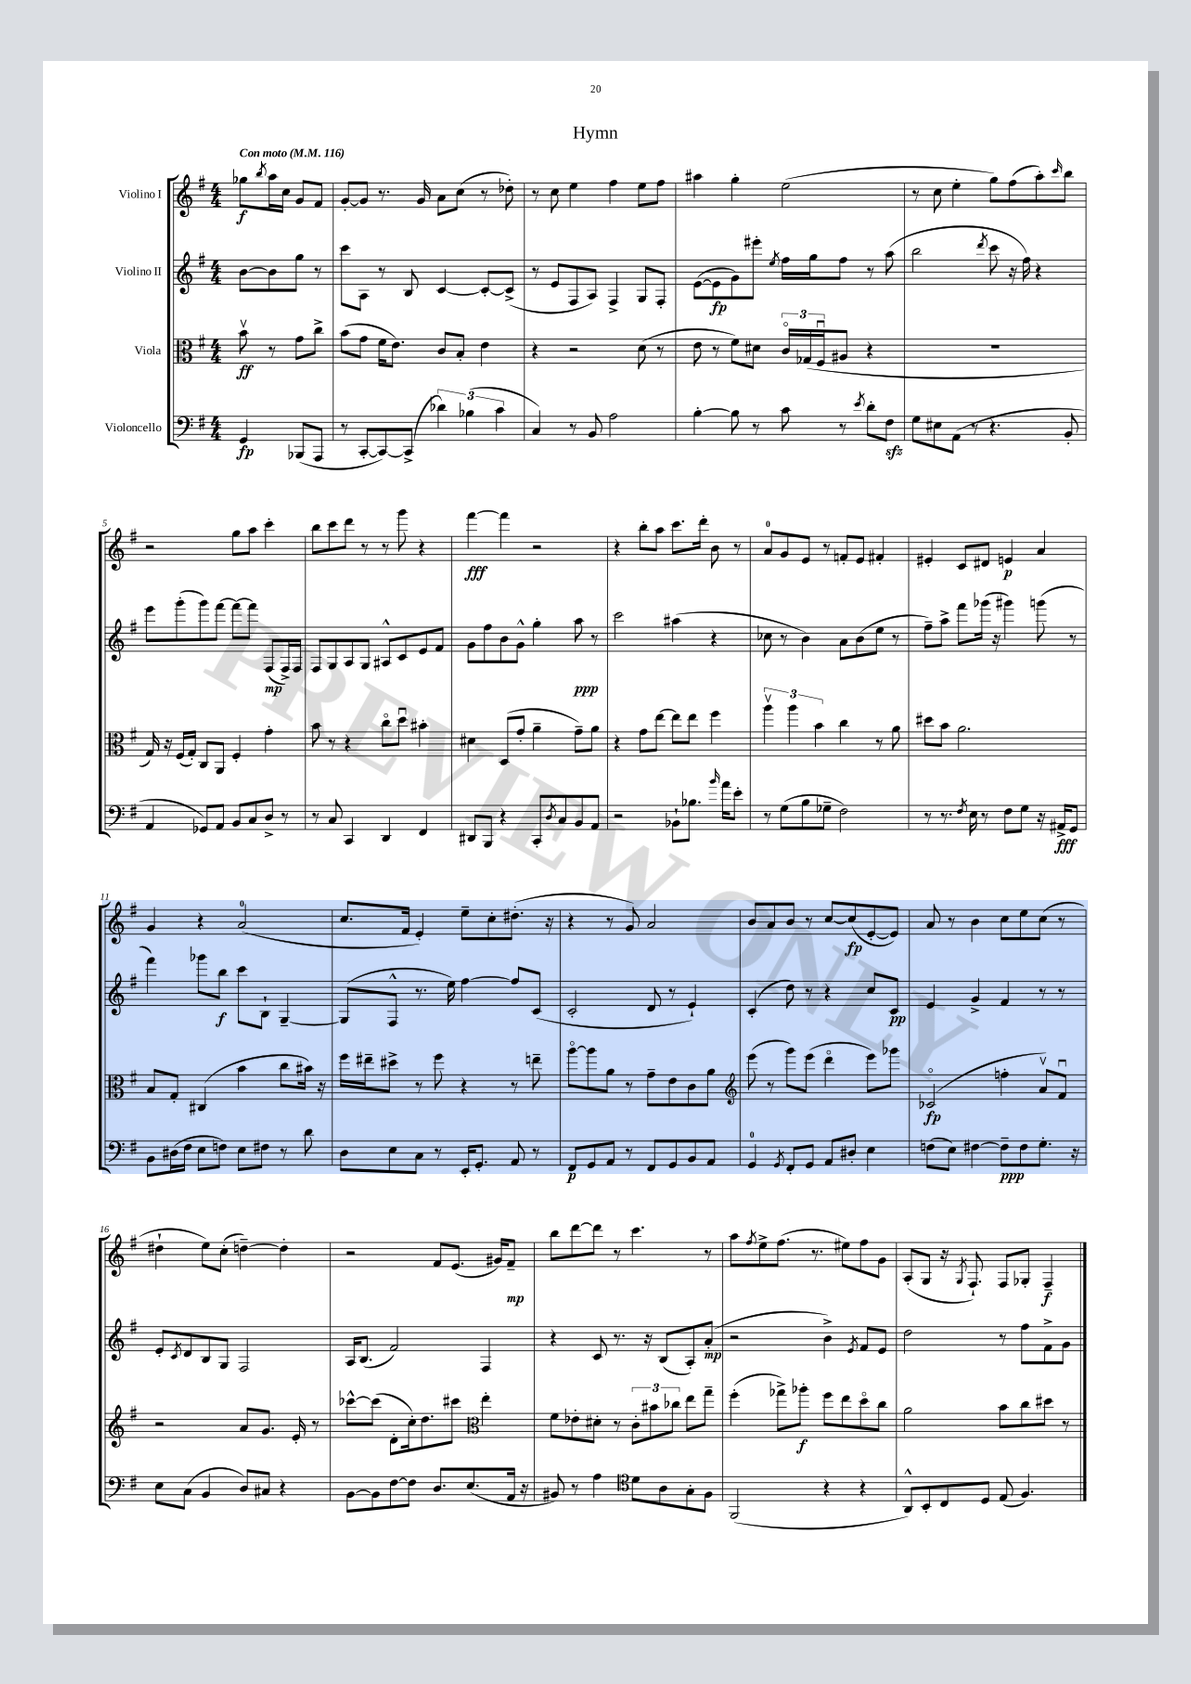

**kern	**kern	**kern	**kern
*staff4	*staff3	*staff2	*staff1
*clefF4	*clefC3	*clefG2	*clefG2
*k[f#]	*k[f#]	*k[f#]	*k[f#]
*M4/4	*M4/4	*M4/4	*M4/4
*MM116	*MM116	*MM116	*MM116
4GG	8bv	[8b	8gg-
.	.	.	8qbb
.	8r	8b]	16aa
.	.	.	16cc
(8BBB-	8g	8gg	8g
8AAA	8cc^	8r	8f#
=	=	=	=
8r	(8b	8ccc	[8g'
[8CC'	8g	8A	8g]
8CC_)	16f#	8r	8.r
.	8.e)	.	.
(8CC^]	.	8B	.
.	.	.	16g
6d-)	8c	[4c	8a
.	8B'	.	(8cc
(6B-	.	.	.
.	4e	8c'_	8r
6c	.	.	.
.	.	(8c^]	8dd-')
=	=	=	=
4C)	4r	8r	8r
.	.	8e	8cc
8r	2r	8F#	4ee
8BB	.	8A)	.
2A	.	4F#^	4ff#
.	(8d	8G	8ee
.	8r	8F#'	8ff#
=	=	=	=
[4B'	8e	([8e	4aa#
.	8r	8e]	.
8B]	8f#)	8g)	4gg'
8r	8d#	8eee#'	.
.	.	8qee	.
8c	24co	16ff#	(2ee
.	(24G-	.	.
.	.	16gg	.
.	24F#u	.	.
8r	8A#	8ff#	.
8qe	.	.	.
8d'	4r	8r	.
8F#	.	(8aa	.
=	=	=	=
8G	1r	2bb	8r
8E#	.	.	8cc
(8AA	.	.	4ee'
8r	.	.	.
.	.	8qddd	.
4.r	.	8ccc	8gg)
.	.	16r	(8ff#
.	.	16ff#)	.
.	.	4r	8aa')
.	.	.	16qqccc
8BB'	.	.	8bb
=	=	=	=
4AA	16G)	8eee	2r
.	16r	.	.
.	(16F#	(8ggg'	.
.	16G')	.	.
8GG-)	8C	8ggg)	.
8AA	8AA	[8fff#	.
8BB	4F#'	8fff#_	8gg
8C	.	8fff#]	8aa
8D^	4g'	(8F#	4ccc'
8r	.	16F#^)	.
.	.	16F#	.
=	=	=	=
8r	8b	8F#	8bb
8C	8r	8G	8ccc
4CC	4r	8A	8ddd
.	.	8G	8r
4DD	8cco	8A#^^	8r
.	8ddu	8c	8ggg
4FF#	4b#'	8e	4r
.	.	8f#	.
=	=	=	=
8DD#	4d#	8g	[4fff#
8BBB	.	8ff#	.
4r	(8D	8b	4fff#]
.	8g'	8g^^	.
8CC'	4a~	4gg'	2r
8qD	.	.	.
8C	.	.	.
8BB	8g~)	8aa	.
8AA	8a	8r	.
=	=	=	=
2r	4r	2ccc	4r
.	8g	.	8bb'
.	[8ee	.	8aa
8BB-`	8ee]	(4aa#	8.ccc
8.B-	8ee	.	.
.	.	.	16ddd'
.	4ff#	4r	8b
16qqb	.	.	.
16a	.	.	.
8e'	.	.	8r
=	=	=	=
8r	6aav	8cc-	8a
(8G	.	8r	8g
.	6aa	.	.
8B	.	4b)	8e
.	6b	.	.
8G-~	.	.	8r
2F#)	4cc	8a	8f'
.	.	(8b	8e
.	8r	8ee	4f#'
.	8a	8r	.
=	=	=	=
8r	8dd#	8ff#~)	4e#'
8.r	8b	8aa^	.
.	2.a	8fff#	8c
8qF#	.	.	.
16E	.	.	.
8r	.	(16ggg-	8d#
.	.	16r	.
8F#	.	4ggg#)	4e
8G	.	.	.
16r	.	(8ggg	4a
16AA#^	.	.	.
8GG	.	8r	.
=	=	=	=
8BB	8B	4fff#)	4g
(16D#	8G'	.	.
16F#	.	.	.
8E	(4C#	8ggg-	4r
8F)	.	8bb	.
8E	4b	8ccc	(2a
8F#	.	8B`	.
8r	8cc	[4G~	.
8d	16b#)	.	.
.	16r	.	.
=	=	=	=
8D	16ff#	(8G]	8.cc
.	16ee#~	.	.
8E	8dd#^	8F#^^	.
.	.	.	16f#
8C	8r	8.r	4e')
8r	8ff#	.	.
.	.	16ee)	.
16EE'	4r	[4ff#	8ee~
8.GG'	.	.	.
.	.	.	8cc'
8AA	8r	8ff#]	(8.dd#'
8r	8ee~	(8c	.
.	.	.	16r
=	=	=	=
8FF#	[8aao	2c'	4r
8GG	8aa]	.	.
8AA	8a	.	8r
8r	8r	.	8g)
8FF#	8g~	8d	2a
8GG	8e	8r	.
8BB	8c	4e`)	.
8AA	8a	.	.
=	=	=	=
*	*clefG2	*	*
4GG	(8eee	(4c'	8b
.	8r	.	8a
8qGG	.	.	.
8FF#'	8ggg)	8dd)	8b
8GG	(8eee	8r	8r
8AA	4dddo	4r	[8cc
8D#'	.	.	(8cc]
4E	8eee)	8cc	[8e'
.	8ggg-	8c	8e])
=	=	=	=
(8F	(2c-o	4e	8a
8E)	.	.	8r
[4F#	.	4g^	4b
8F#~]	4ff'	4f#	8cc
8F#	.	.	8ee
8.G'	8av)	8r	(8cc
.	8f#u	8r	8r
16r	.	.	.
=	=	=	=
8E	2r	8e'	4dd#`
.	.	8qc	.
(8C	.	8d	.
4BB	.	8B	8ee)
.	.	8G	(8cc'
8D)	8a	2F#	[4dd~)
8C#	8.g	.	.
4r	.	.	4dd']
.	16e'	.	.
.	8r	.	.
=	=	=	=
[8BB	[8ccc-^^	16A	2r
.	.	(8.B	.
8BB]	(8ccc-]	.	.
[8F#	8d'	2f#)	.
8F#]	16cc')	.	.
.	8.dd	.	.
8.D	.	.	8f#
.	8ccc#	.	(8.e
(8.E	.	.	.
*	*clefC3	*	*
.	4ee'	4F#	.
.	.	.	16g#)
16AA	.	.	8f#~
16r	.	.	.
=	=	=	=
8BB#)	8f#	4r	8bb
8r	8e-'	.	[8ddd
4A	8d#'	8c	8ddd]
.	8r	8.r	8r
*clefC4	*	*	*
8d	12c'	.	4.ccc
.	.	16r	.
.	12b#	.	.
8A	.	(8B	.
.	12cc-	.	.
8G'	8ee	8A')	.
8F#	8gg~	(8a'	8r
=	=	=	=
(2FF#	(4ff#'	2r	8aa
.	.	.	8qff#
.	.	.	8ee^
.	8gg-^)	.	(8.ff#
.	8aa-'	.	.
.	.	.	8.r
4r	8ff#	4b^)	.
.	8ee	.	8ee#)
.	.	8qe	.
4r	8ddo	8f#	8ff#
.	8cc	8e	8g
=	=	=	=
8AA^^)	2a	2dd	(8A'
8BB'	.	.	8G
8C	.	.	16r
.	.	.	8qG
.	.	.	8.F#`)
8D	.	.	.
(8E	8b	8r	8F#
4.F#)	8cc	8ff#	8G-'
.	8dd#	8f#^	4F#~
.	8r	8g	.
==	==	==	==
*-	*-	*-	*-
